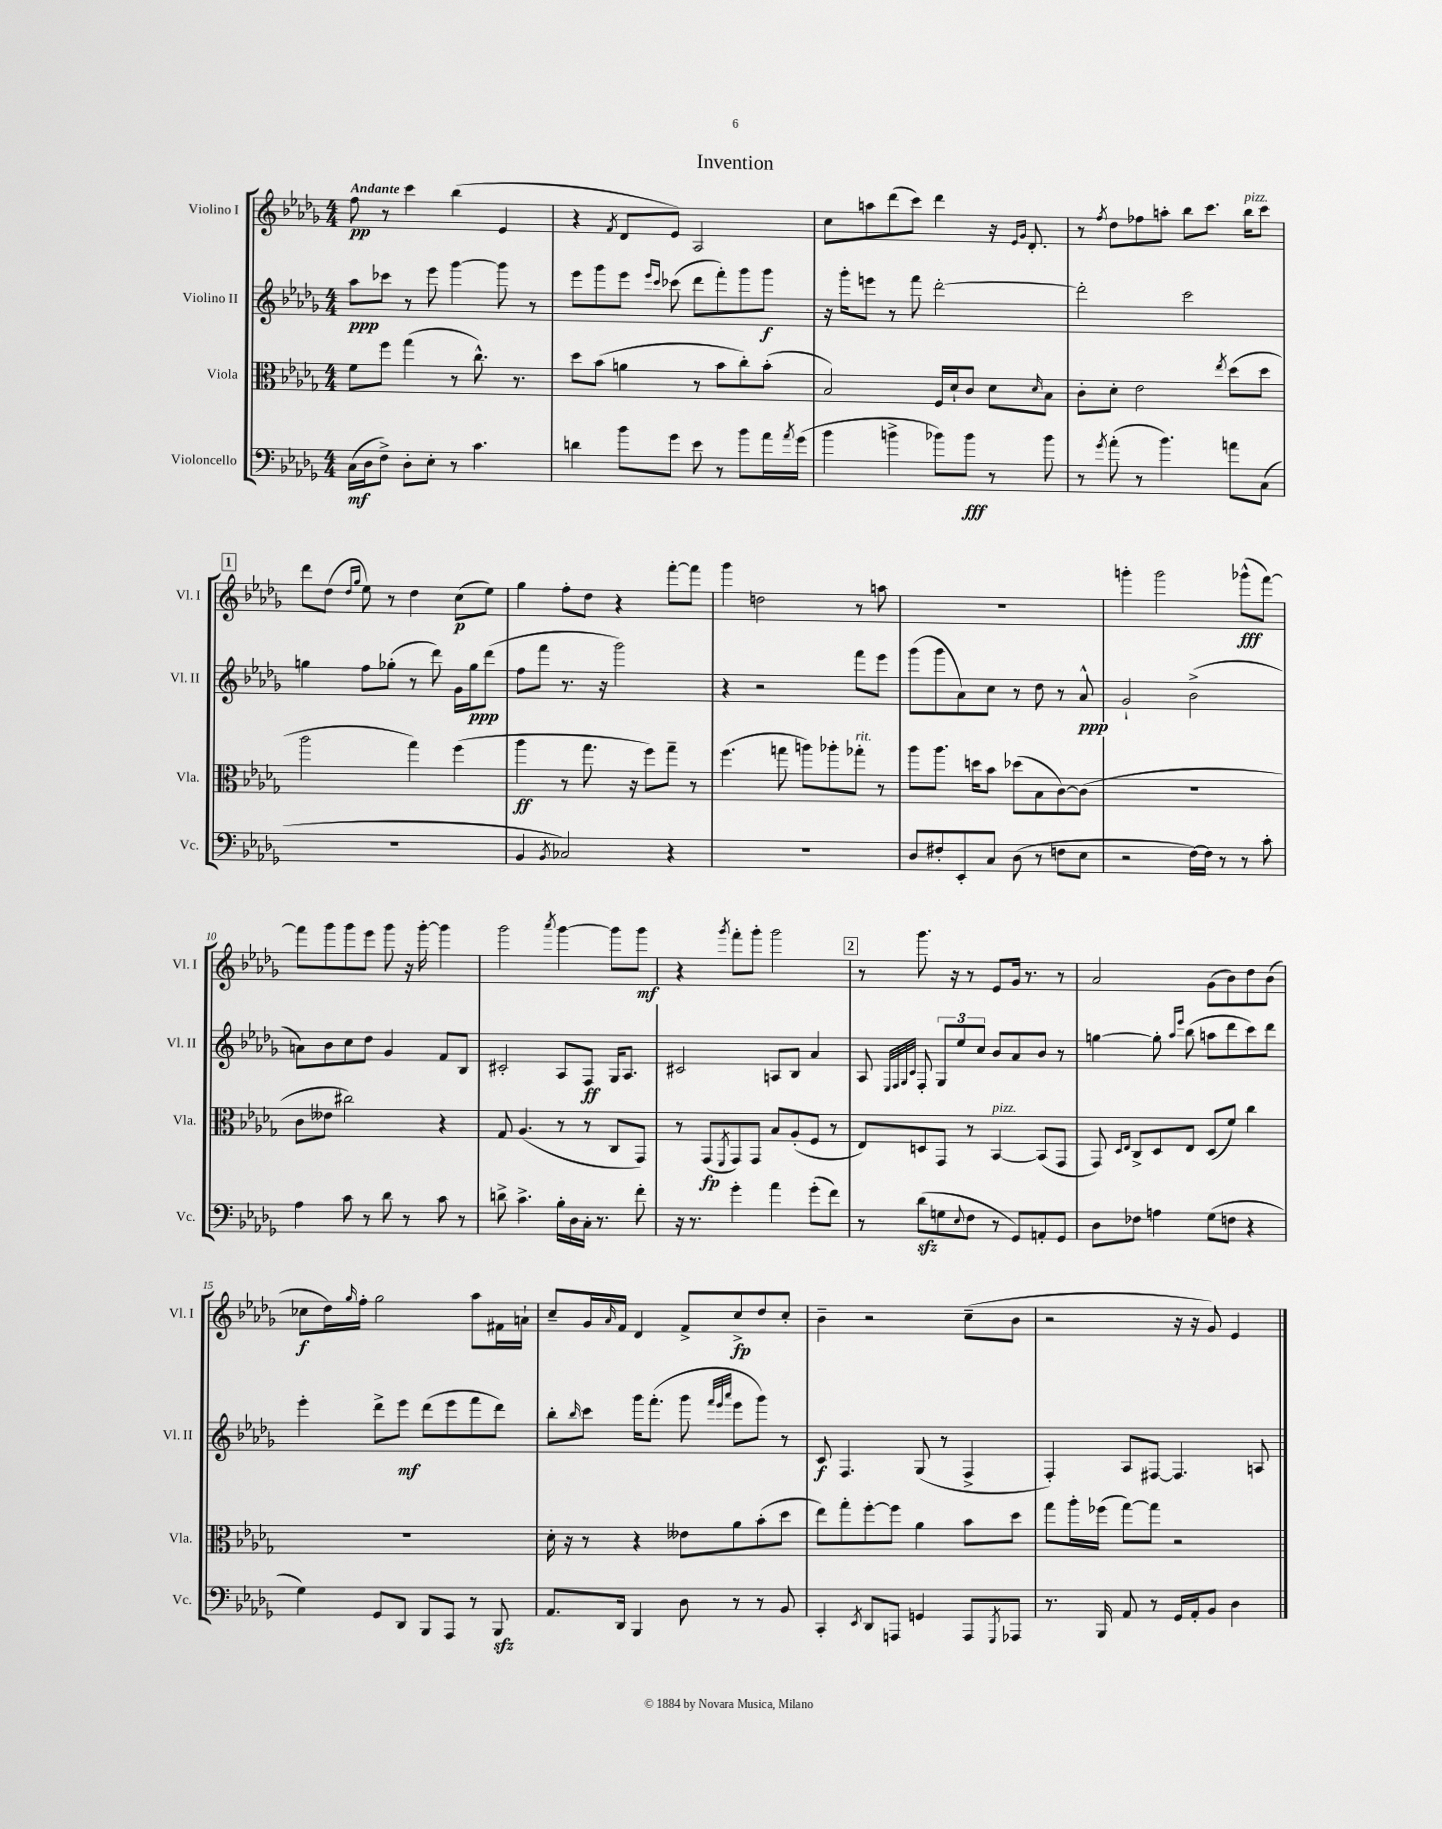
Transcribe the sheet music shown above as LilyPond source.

\header { title = "Invention" }
<<
\new StaffGroup <<
\new Staff = "s0" \with { instrumentName = "Violino I" shortInstrumentName = "Vl. I" } {
    \clef treble \key des \major \numericTimeSignature \time 4/4 \tempo "Andante"
    f''8\pp r8 c'''4 bes''4( ees'4 |
    r4 \acciaccatura { f'8 } des'8 ees'8) aes2 |
    c''8 a''8 des'''8( c'''8) des'''4 r16 \grace { ees'16 ges'16 } des'8.-. |
    r8 \acciaccatura { f''8 } des''8 fes''8 a''8-. bes''8 c'''8. bes''16^\markup { \italic "pizz." } c'''8 |
    \mark \markup { \box "1" } des'''8 des''8( \grace { des''16 ges''16 } ees''8) r8 des''4 c''8\p( ees''8) |
    ges''4 f''8-. des''8 r4 f'''8~-. f'''8 |
    ges'''4 d''2 r8 a''8 |
    R1 |
    g'''4-. g'''2 ges'''8-^\fff( f'''8~) |
    f'''8 ges'''8 ges'''8 ees'''8 ges'''8 r16 ges'''16~-. ges'''4 |
    ges'''2 \acciaccatura { aes'''8 } ges'''4~ ges'''8 ges'''8\mf |
    r4 \acciaccatura { ges'''8 } f'''8-. ges'''8-. ges'''2 |
    \mark \markup { \box "2" } r8 ges'''8. r16 r8 ees'8 ges'16 r8. r8 |
    aes'2 ges'8( bes'8) des''8 bes'8( |
    ces''8\f des''16) \grace { ges''16 } f''16-. ges''2 aes''8 fis'16 a'16-! |
    c''8-- ges'16 \grace { aes'16 } f'16 des'4 f'8-> c''8->\fp des''8 c''8-. |
    bes'4-- r2 c''8--( bes'8 |
    r2 r16 r16 ges'8) ees'4 \bar "|." |
}
\new Staff = "s1" \with { instrumentName = "Violino II" shortInstrumentName = "Vl. II" } {
    \clef treble \key des \major \numericTimeSignature \time 4/4
    aes''8\ppp ces'''8 r8 ees'''8 ges'''4~ ges'''8 r8 |
    ees'''8 ges'''8 ees'''8 \grace { ees'''16 c'''16 } ces'''8( des'''8 f'''8-.) ges'''8 ges'''8\f |
    r16 ges'''16-. e'''8 r8 f'''8 des'''2~-. |
    des'''2-. c'''2 |
    \mark \markup { \box "1" } g''4 f''8 ges''8-.( r8 des'''8) ges'16 ges''16\ppp des'''8( |
    f''8 f'''8 r8. r16 ges'''2) |
    r4 r2 f'''8 ees'''8 |
    ges'''8( ges'''8 aes'8) c''8 r8 des''8 r8 aes'8-^\ppp |
    ges'2-! bes'2->( |
    a'8) bes'8 c''8 des''8 ges'4 f'8 bes8 |
    cis'2-. aes8 f8\ff ges16 aes8. |
    cis'2 a8 bes8 aes'4 |
    \mark \markup { \box "2" } aes8 \grace { ees32 f32 ges32 c'32 } f8-. \tuplet 3/2 { ges8 ees''8 c''8 } bes'8 aes'8 bes'8 r8 |
    g''4~ g''8-. \grace { aes''16 ees'''16 } bes''8( a''8 des'''8 c'''8) des'''8 |
    ees'''4-. des'''8-> ees'''8\mf des'''8( ees'''8 f'''8 des'''8) |
    bes''8-. \grace { bes''16 } c'''8 ges'''16 f'''8.-.( ges'''8 \grace { f'''32 ees'''32 aes'''32 } ees'''8 ges'''8) r8 |
    c'8\f f4. ges8( r8 f4-> |
    f4-.) aes8 fis8~ fis4. a8 \bar "|." |
}
\new Staff = "s2" \with { instrumentName = "Viola" shortInstrumentName = "Vla." } {
    \clef alto \key des \major \numericTimeSignature \time 4/4
    f'8 f''8 ges''4( r8 c''8.-^) r8. |
    des''8 bes'8( a'4 r8 bes'8 c''8-.) bes'8-.( |
    bes2) f16 des'16-! c'8 des'8 \grace { des'16 } bes8 |
    c'8-. des'8-. ees'2 \acciaccatura { ees''8 } des''8( des''8 |
    \mark \markup { \box "1" } aes''2 ges''4) f''4( |
    aes''4\ff r8 ges''8. r16 f''8) ges''8-- r8 |
    f''4.( g''8 a''8) aes''8-. ges''8-.^\markup { \italic "rit." } r8 |
    aes''8 aes''8. d''16 bes'8 des''8( bes8 c'8~) c'8( |
    R1 |
    c'8 eeses'8 cis''2) r4 |
    ges8 aes4.( r8 r8 c8 ges,8) |
    r8 ges,8\fp( \acciaccatura { f,8 } ges,8) ges,8 bes8 aes8-.( f8 r8 |
    \mark \markup { \box "2" } ees8) d8 ges,8 r8 bes,4~^\markup { \italic "pizz." } bes,8( ges,8 |
    ges,8) \grace { des16 ees16 } c8-> des8 ees8 des8( f'8) c''4 |
    R1 |
    des'16-. r16 r8 r4 eeses'8 aes'8 bes'8-.( des''8 |
    ees''8) ges''8-. f''8~-. f''8 aes'4 bes'8 des''8 |
    ges''8 aes''16-. fes''16( ges''8~) ges''8 r2 \bar "|." |
}
\new Staff = "s3" \with { instrumentName = "Violoncello" shortInstrumentName = "Vc." } {
    \clef bass \key des \major \numericTimeSignature \time 4/4
    c16\mf( des16 f8->) des8-. ees8-. r8 c'4. |
    d'4 bes'8 ges'8 ees'8 r8 bes'8 aes'16 \acciaccatura { aes'8 } ges'16( |
    bes'4 b'4-> bes'8) bes'8\fff r8 bes'8 |
    r8 \acciaccatura { ges'8 } aes'8-.( r8 bes'4.) a'8 c8( |
    \mark \markup { \box "1" } R1 |
    bes,4 \acciaccatura { bes,8 } ces2) r4 |
    R1 |
    des8 fis8-. ees,8-. c8 des8( r8 f8 ees8 |
    r2 f16~) f16 r8 r8 c'8-. |
    aes4 c'8 r8 des'8 r8 c'8 r8 |
    d'8-> c'4.-> bes16-. des16 c16-. r8. f'8-. |
    r16 r8. ges'4-. aes'4 ges'8-.( f'8) |
    \mark \markup { \box "2" } r8 des'8\sfz( g8 \appoggiatura { ees8 } f8 r8 ges,8) a,8-. ges,8 |
    des8 fes8 a4 ges8( f8 r4 |
    ges4) ges,8 des,8 bes,,8 aes,,8 r8 bes,,8\sfz |
    aes,8. des,16 bes,,4 des8 r8 r8 bes,8 |
    c,4-. \acciaccatura { ees,8 } des,8 a,,8 g,4 a,,8 \acciaccatura { ges,,8 } aes,,8 |
    r8. bes,,16 aes,8 r8 ges,16 aes,16-. bes,8 des4 \bar "|." |
}
>>
>>
